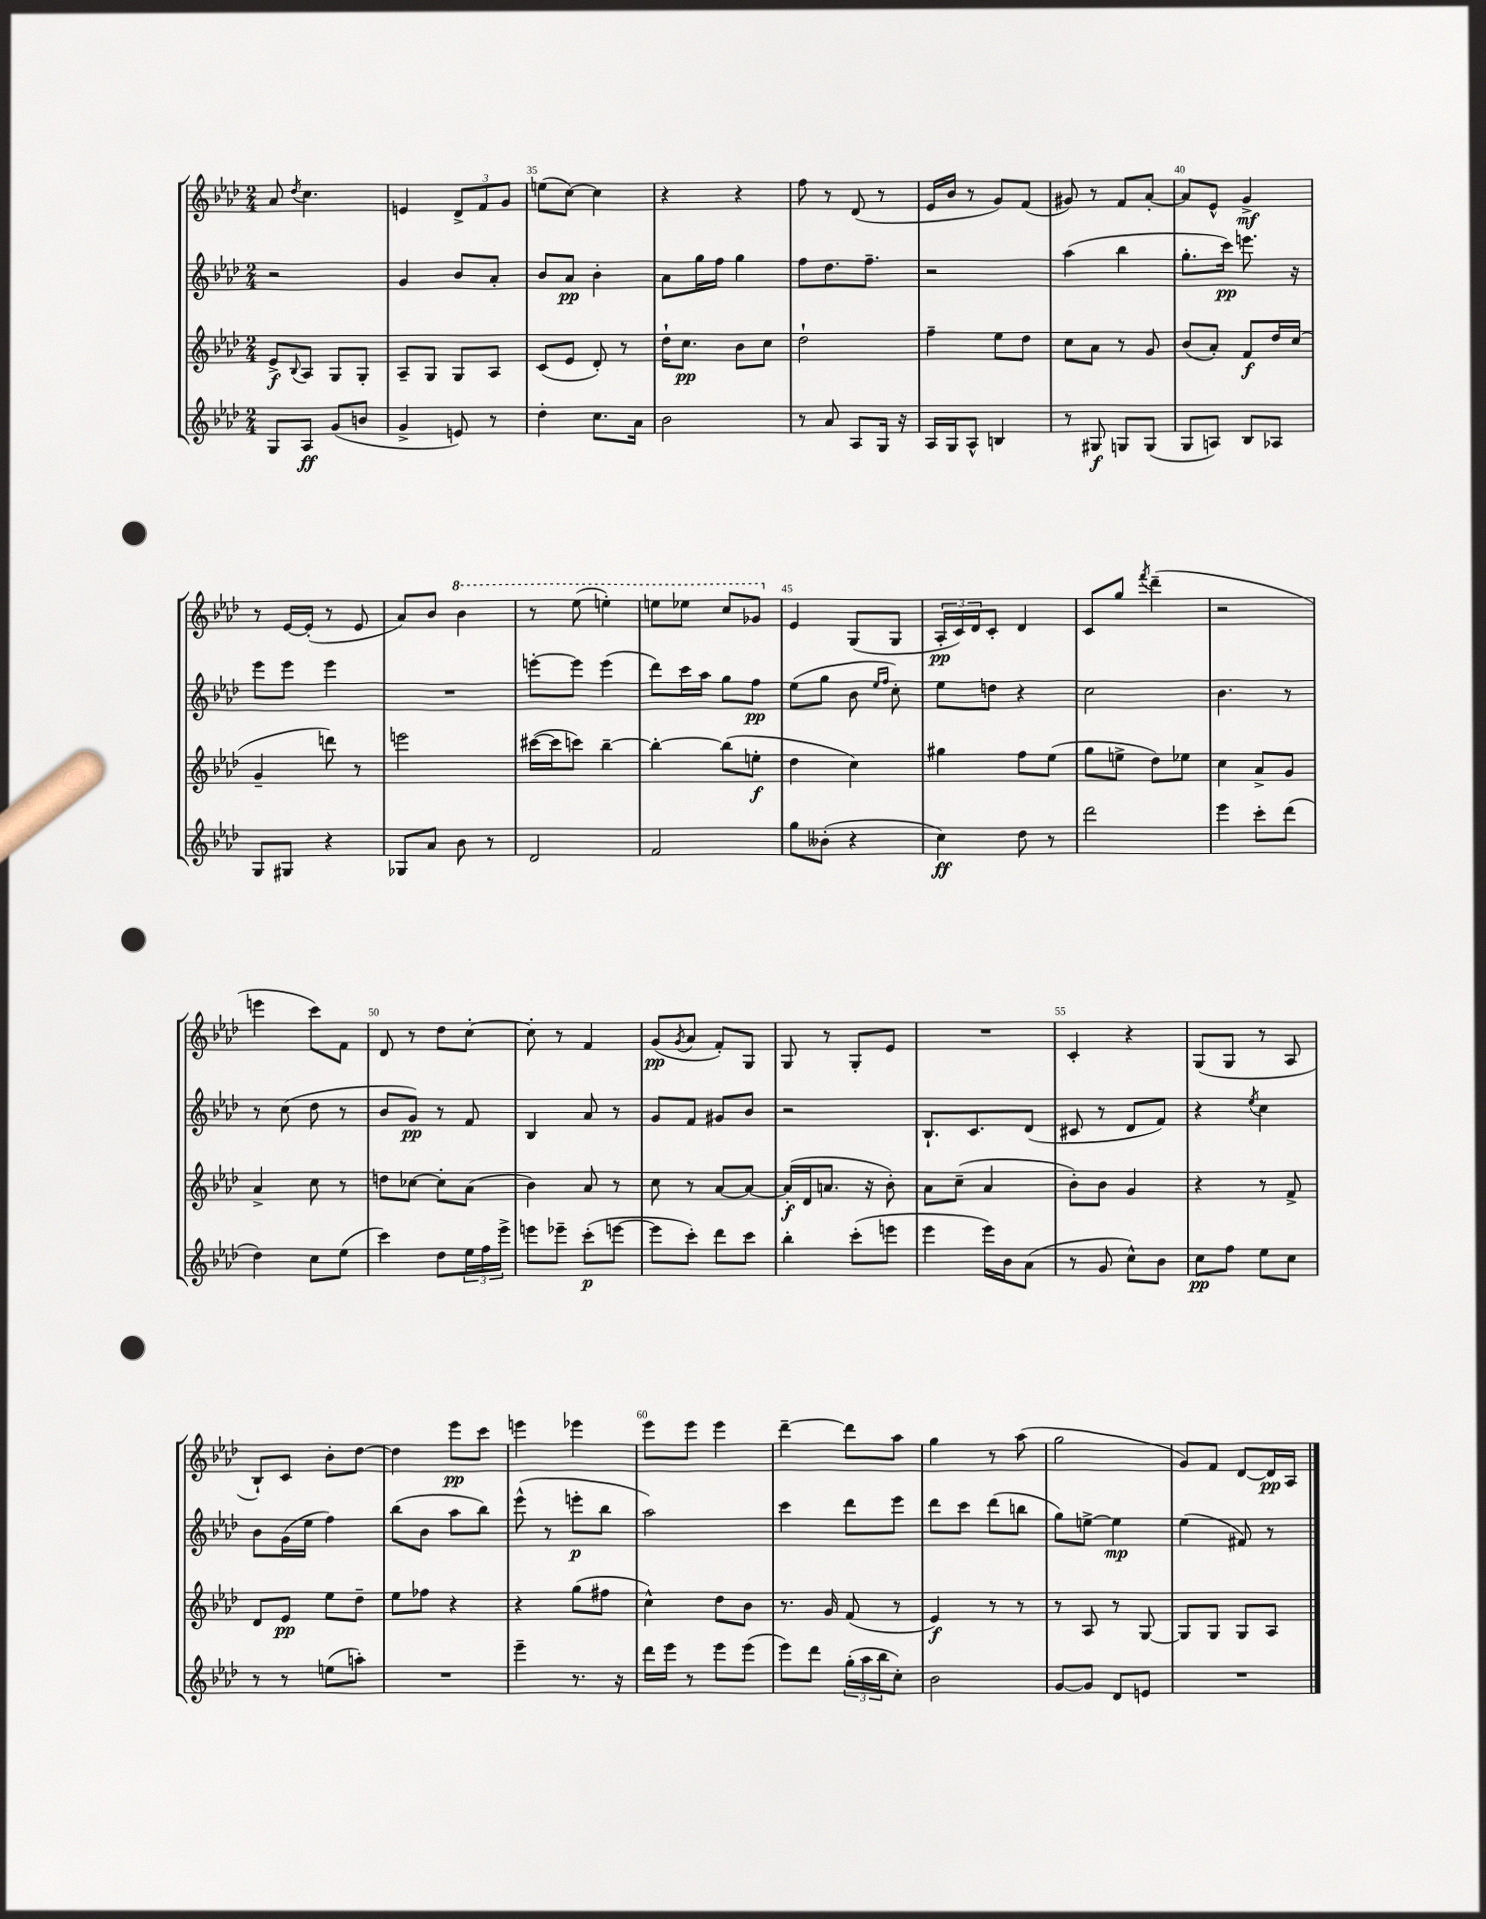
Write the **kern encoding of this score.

**kern	**dynam	**kern	**dynam	**kern	**dynam	**kern	**dynam
*part4	*part4	*part3	*part3	*part2	*part2	*part1	*part1
*staff4	*staff4	*staff3	*staff3	*staff2	*staff2	*staff1	*staff1
*clefG2	*	*clefG2	*	*clefG2	*	*clefG2	*
*k[b-e-a-d-]	*	*k[b-e-a-d-]	*	*k[b-e-a-d-]	*	*k[b-e-a-d-]	*
*M2/4	*	*M2/4	*	*M2/4	*	*M2/4	*
=33	=33	=33	=33	=33	=33	=33	=33
8G/L	.	8e-^/L	f	2r	.	8a-/	.
.	.	8qqB-/	.	.	.	8qdd-/	.
8A-/J	ff	8A-/J	.	.	.	4.cc\	.
(8g/L	.	8G/L	.	.	.	.	.
8bn/J	.	8G'/J	.	.	.	.	.
=34	=34	=34	=34	=34	=34	=34	=34
4g^/	.	8A-~/L	.	4g/	.	4en/	.
.	.	8G/J	.	.	.	.	.
8en/)	.	8G/L	.	8b-/L	.	12d-^/L	.
.	.	.	.	.	.	12f/	.
8r	.	8A-/J	.	8a-'/J	.	.	.
.	.	.	.	.	.	12g/J	.
=35	=35	=35	=35	=35	=35	=35	=35
4dd-'\	.	(8c/L	.	8b-/L	.	(8een\L	.
.	.	8e-/J	.	8a-/J	pp	[8cc\J)	.
8.cc\L	.	8d-'/)	.	4b-'\	.	4cc\]	.
.	.	8r	.	.	.	.	.
16a-\Jk	.	.	.	.	.	.	.
=36	=36	=36	=36	=36	=36	=36	=36
2b-\	.	16dd-`\KL	.	8a-\L	.	4r	.
.	.	8.cc\J	pp	.	.	.	.
.	.	.	.	16gg\L	.	.	.
.	.	.	.	16ff\JJ	.	.	.
.	.	8b-\L	.	4gg\	.	4r	.
.	.	8cc\J	.	.	.	.	.
=37	=37	=37	=37	=37	=37	=37	=37
8r	.	2dd-`\	.	8ff\L	.	8ff\	.
8a-/	.	.	.	8.dd-\	.	8r	.
8A-/L	.	.	.	.	.	(8d-/	.
.	.	.	.	8.ff~\J	.	.	.
16G/Jk	.	.	.	.	.	8r	.
16r	.	.	.	.	.	.	.
=38	=38	=38	=38	=38	=38	=38	=38
16A-/LL	.	4ff~\	.	2r	.	16e-/LL	.
16G/J	.	.	.	.	.	16b-/JJ	.
8A-^^/J	.	.	.	.	.	8r	.
4Bn/	.	8ee-\L	.	.	.	8g/L)	.
.	.	8dd-\J	.	.	.	(8f/J	.
=39	=39	=39	=39	=39	=39	=39	=39
8r	.	8cc\L	.	(4aa-\	.	8g#X/)	.
8G#X/	f	8a-\J	.	.	.	8r	.
8Gn/L	.	8r	.	4bb-\	.	8f/L	.
(8G/J	.	8g/	.	.	.	[8a-'/J	.
=40	=40	=40	=40	=40	=40	=40	=40
8G/L	.	(8b-/L	.	8.gg'\L	.	8a-/L]	.
8An/J)	.	8a-'/J)	.	.	.	8e-^^/J	.
.	.	.	.	16ccc\Jk)	pp	.	.
8B-/L	.	8f/L	f	8.eeen\	.	4g^/	mf
8A-X/J	.	16dd-/L	.	.	.	.	.
.	.	(16cc/JJ	.	16r	.	.	.
!!LO:LB:g=z
=41	=41	=41	=41	=41	=41	=41	=41
8G/L	.	4g~/	.	8eee-\L	.	8r	.
8G#X/J	.	.	.	8eee-\J	.	[16e-/LL	.
.	.	.	.	.	.	(16e-'/JJ]	.
4r	.	8dddn\)	.	4eee-\	.	8r	.
.	.	8r	.	.	.	8e-/	.
=42	=42	=42	=42	=42	=42	=42	=42
8G-X/L	.	2eeen\	.	2r	.	8a-/L)	.
8a-/J	.	.	.	.	.	8b-/J	.
*	*	*	*	*	*	*8va	*
8b-\	.	.	.	.	.	4bb-\	.
8r	.	.	.	.	.	.	.
=43	=43	=43	=43	=43	=43	=43	=43
2d-/	.	([16ccc#X\LL	.	[8eeen'\L	.	8r	.
.	.	16ccc#\J]	.	.	.	.	.
.	.	8cccn\J)	.	8eee\J]	.	(8eee-\	.
.	.	[4bb-~\	.	(4eee\	.	4eeen'\)	.
=44	=44	=44	=44	=44	=44	=44	=44
2f/	.	4bb-'\_	.	8ddd-\L)	.	8eeen\L	.
.	.	.	.	16ccc\L	.	8eee-X\J	.
.	.	.	.	16aa-\JJ	.	.	.
.	.	(8bb-\L]	.	8gg\L	.	8ccc/L	.
.	.	8een'\J	f	8ff\J	pp	8gg-X/J	.
=45	=45	=45	=45	=45	=45	=45	=45
*	*	*	*	*	*	*X8va	*
8gg\L	.	4dd-\	.	(8ee-\L	.	4e-/	.
(8b--X'\J	.	.	.	8gg\J	.	.	.
4r	.	4cc\)	.	8b-\	.	(8G/L	.
.	.	.	.	16qqee-/LL	.	.	.
.	.	.	.	16qqff/JJ	.	.	.
.	.	.	.	8cc'\)	.	8G/J	.
=46	=46	=46	=46	=46	=46	=46	=46
4cc\)	ff	4gg#X\	.	8ee-\L	.	24A-'/LL	pp
.	.	.	.	.	.	24c/)	.
.	.	.	.	.	.	24d-/J	.
.	.	.	.	8ddn\J	.	8c'/J	.
8dd-\	.	8ff\L	.	4r	.	4d-/	.
8r	.	(8ee-\J	.	.	.	.	.
=47	=47	=47	=47	=47	=47	=47	=47
2ddd-\	.	8gg\L	.	2cc\	.	8c/L	.
.	.	8een^\J	.	.	.	8gg/J	.
.	.	.	.	.	.	8qfff/	.
.	.	8dd-\L)	.	.	.	(4ddd-~\	.
.	.	8ee-X\J	.	.	.	.	.
=48	=48	=48	=48	=48	=48	=48	=48
4eee-\	.	4cc\	.	4.b-\	.	2r	.
8ccc'\L	.	8a-^/L	.	.	.	.	.
(8ddd-\J	.	8g/J	.	8r	.	.	.
!!LO:LB:g=z
=49	=49	=49	=49	=49	=49	=49	=49
4dd-\)	.	4a-^/	.	8r	.	4eeen\	.
.	.	.	.	(8cc\	.	.	.
8cc\L	.	8cc\	.	8dd-\	.	8ccc\L)	.
(8ee-\J	.	8r	.	8r	.	8f\J	.
=50	=50	=50	=50	=50	=50	=50	=50
4ccc\)	.	8ddn\L	.	8b-/L	.	8d-/	.
.	.	[8cc-X\J	.	8g/J)	pp	8r	.
8dd-\L	.	8cc-'\L]	.	8r	.	8dd-\L	.
24ee-\L	.	(8a-\J	.	8f/	.	[8cc'\J	.
24ff\	.	.	.	.	.	.	.
24eee-^\JJ	.	.	.	.	.	.	.
=51	=51	=51	=51	=51	=51	=51	=51
8eeen\L	.	4b-\)	.	4B-/	.	8cc'\]	.
8eee-X~\J	.	.	.	.	.	8r	.
(8ccc'\L	p	8a-/	.	8a-/	.	4f/	.
[8eeen\J	.	8r	.	8r	.	.	.
=52	=52	=52	=52	=52	=52	=52	=52
8eee\L]	.	8cc\	.	8g/L	.	(8g/L	pp
.	.	.	.	.	.	8qg/	.
8ccc'\J)	.	8r	.	8f/J	.	8a-/J	.
8ddd-\L	.	[8a-/L	.	8g#X/L	.	8f'/L)	.
8ccc\J	.	8a-/J_	.	8b-/J	.	8G/J	.
=53	=53	=53	=53	=53	=53	=53	=53
4bb-'\	.	(16a-'/LL]	f	2r	.	8G/	.
.	.	16d-/J	.	.	.	.	.
.	.	8.an/J	.	.	.	8r	.
(8ccc'\L	.	.	.	.	.	8G'/L	.
.	.	16r	.	.	.	.	.
8eeen\J	.	8b-'\)	.	.	.	8e-/J	.
=54	=54	=54	=54	=54	=54	=54	=54
4eee-\	.	8a-\L	.	8.B-`/L	.	2r	.
.	.	(8cc~\J	.	.	.	.	.
.	.	.	.	8.c/	.	.	.
16eee-\LL)	.	4a-/	.	.	.	.	.
16b-\J	.	.	.	.	.	.	.
(8a-\J	.	.	.	(8d-/J	.	.	.
=55	=55	=55	=55	=55	=55	=55	=55
8r	.	8b-'\L)	.	8c#X/	.	4c'/	.
8g/	.	8b-\J	.	8r	.	.	.
8cc^^\L)	.	4g/	.	8d-/L	.	4r	.
8b-\J	.	.	.	8f/J)	.	.	.
=56	=56	=56	=56	=56	=56	=56	=56
8cc\L	pp	4r	.	4r	.	(8G/L	.
8ff\J	.	.	.	.	.	8G/J	.
.	.	.	.	8qee-/	.	.	.
8ee-\L	.	8r	.	4cc\	.	8r	.
8cc\J	.	8f^/	.	.	.	8A-/	.
!!LO:LB:g=z
=57	=57	=57	=57	=57	=57	=57	=57
8r	.	8d-/L	.	8b-\L	.	8B-`/L)	.
8r	.	8e-/J	pp	(16g\L	.	8c/J	.
.	.	.	.	16ee-\JJ	.	.	.
(8een\L	.	8ee-\L	.	4ff\)	.	8b-'\L	.
8aan'\J)	.	8dd-~\J	.	.	.	[8dd-\J	.
=58	=58	=58	=58	=58	=58	=58	=58
2r	.	8ee-\L	.	(8bb-\L	.	4dd-\]	.
.	.	8ff-X\J	.	8b-\J	.	.	.
.	.	4r	.	8aa-\L	.	8eee-\L	pp
.	.	.	.	8bb-\J)	.	8ccc\J	.
=59	=59	=59	=59	=59	=59	=59	=59
4eee-~\	.	4r	.	(8eee-^^\	.	4eeen\	.
.	.	.	.	8r	.	.	.
8.r	.	(8gg\L	.	8eeen'\L	p	4eee-X\	.
.	.	8ff#X\J	.	8bb-\J	.	.	.
16r	.	.	.	.	.	.	.
=60	=60	=60	=60	=60	=60	=60	=60
16ddd-\LL	.	4cc^^\)	.	2aa-\)	.	8eee-\L	.
16eee-\JJ	.	.	.	.	.	.	.
8r	.	.	.	.	.	8eee-\J	.
8eee-\L	.	8dd-\L	.	.	.	4eee-\	.
(8eee-\J	.	8b-\J	.	.	.	.	.
=61	=61	=61	=61	=61	=61	=61	=61
8eee-\L)	.	8.r	.	4ccc\	.	[4ddd-~\	.
8ddd-\J	.	.	.	.	.	.	.
.	.	16g/	.	.	.	.	.
(24gg'\LL	.	(8f/	.	8ddd-\L	.	8ddd-\L]	.
24aa-\	.	.	.	.	.	.	.
24bb-\J	.	.	.	.	.	.	.
8cc'\J)	.	8r	.	8eee-\J	.	8aa-\J	.
=62	=62	=62	=62	=62	=62	=62	=62
2b-\	.	4e-/)	f	8ddd-\L	.	4gg\	.
.	.	.	.	8ccc\J	.	.	.
.	.	8r	.	(8ddd-\L	.	8r	.
.	.	8r	.	8bbn\J	.	(8aa-\	.
=63	=63	=63	=63	=63	=63	=63	=63
[8g/L	.	8r	.	8gg\L)	.	2gg\	.
8g/J]	.	8A-/	.	[8een^\J	.	.	.
8d-/L	.	8r	.	4ee\]	mp	.	.
8en/J	.	[8G/	.	.	.	.	.
=64	=64	=64	=64	=64	=64	=64	=64
2r	.	8G/L]	.	(4ee-\	.	8g/L)	.
.	.	8G/J	.	.	.	8f/J	.
.	.	8G/L	.	8f#X/)	.	[8d-/L	.
.	.	8A-/J	.	8r	.	16d-/L]	pp
.	.	.	.	.	.	16A-/JJ	.
==	==	==	==	==	==	==	==
*-	*-	*-	*-	*-	*-	*-	*-
